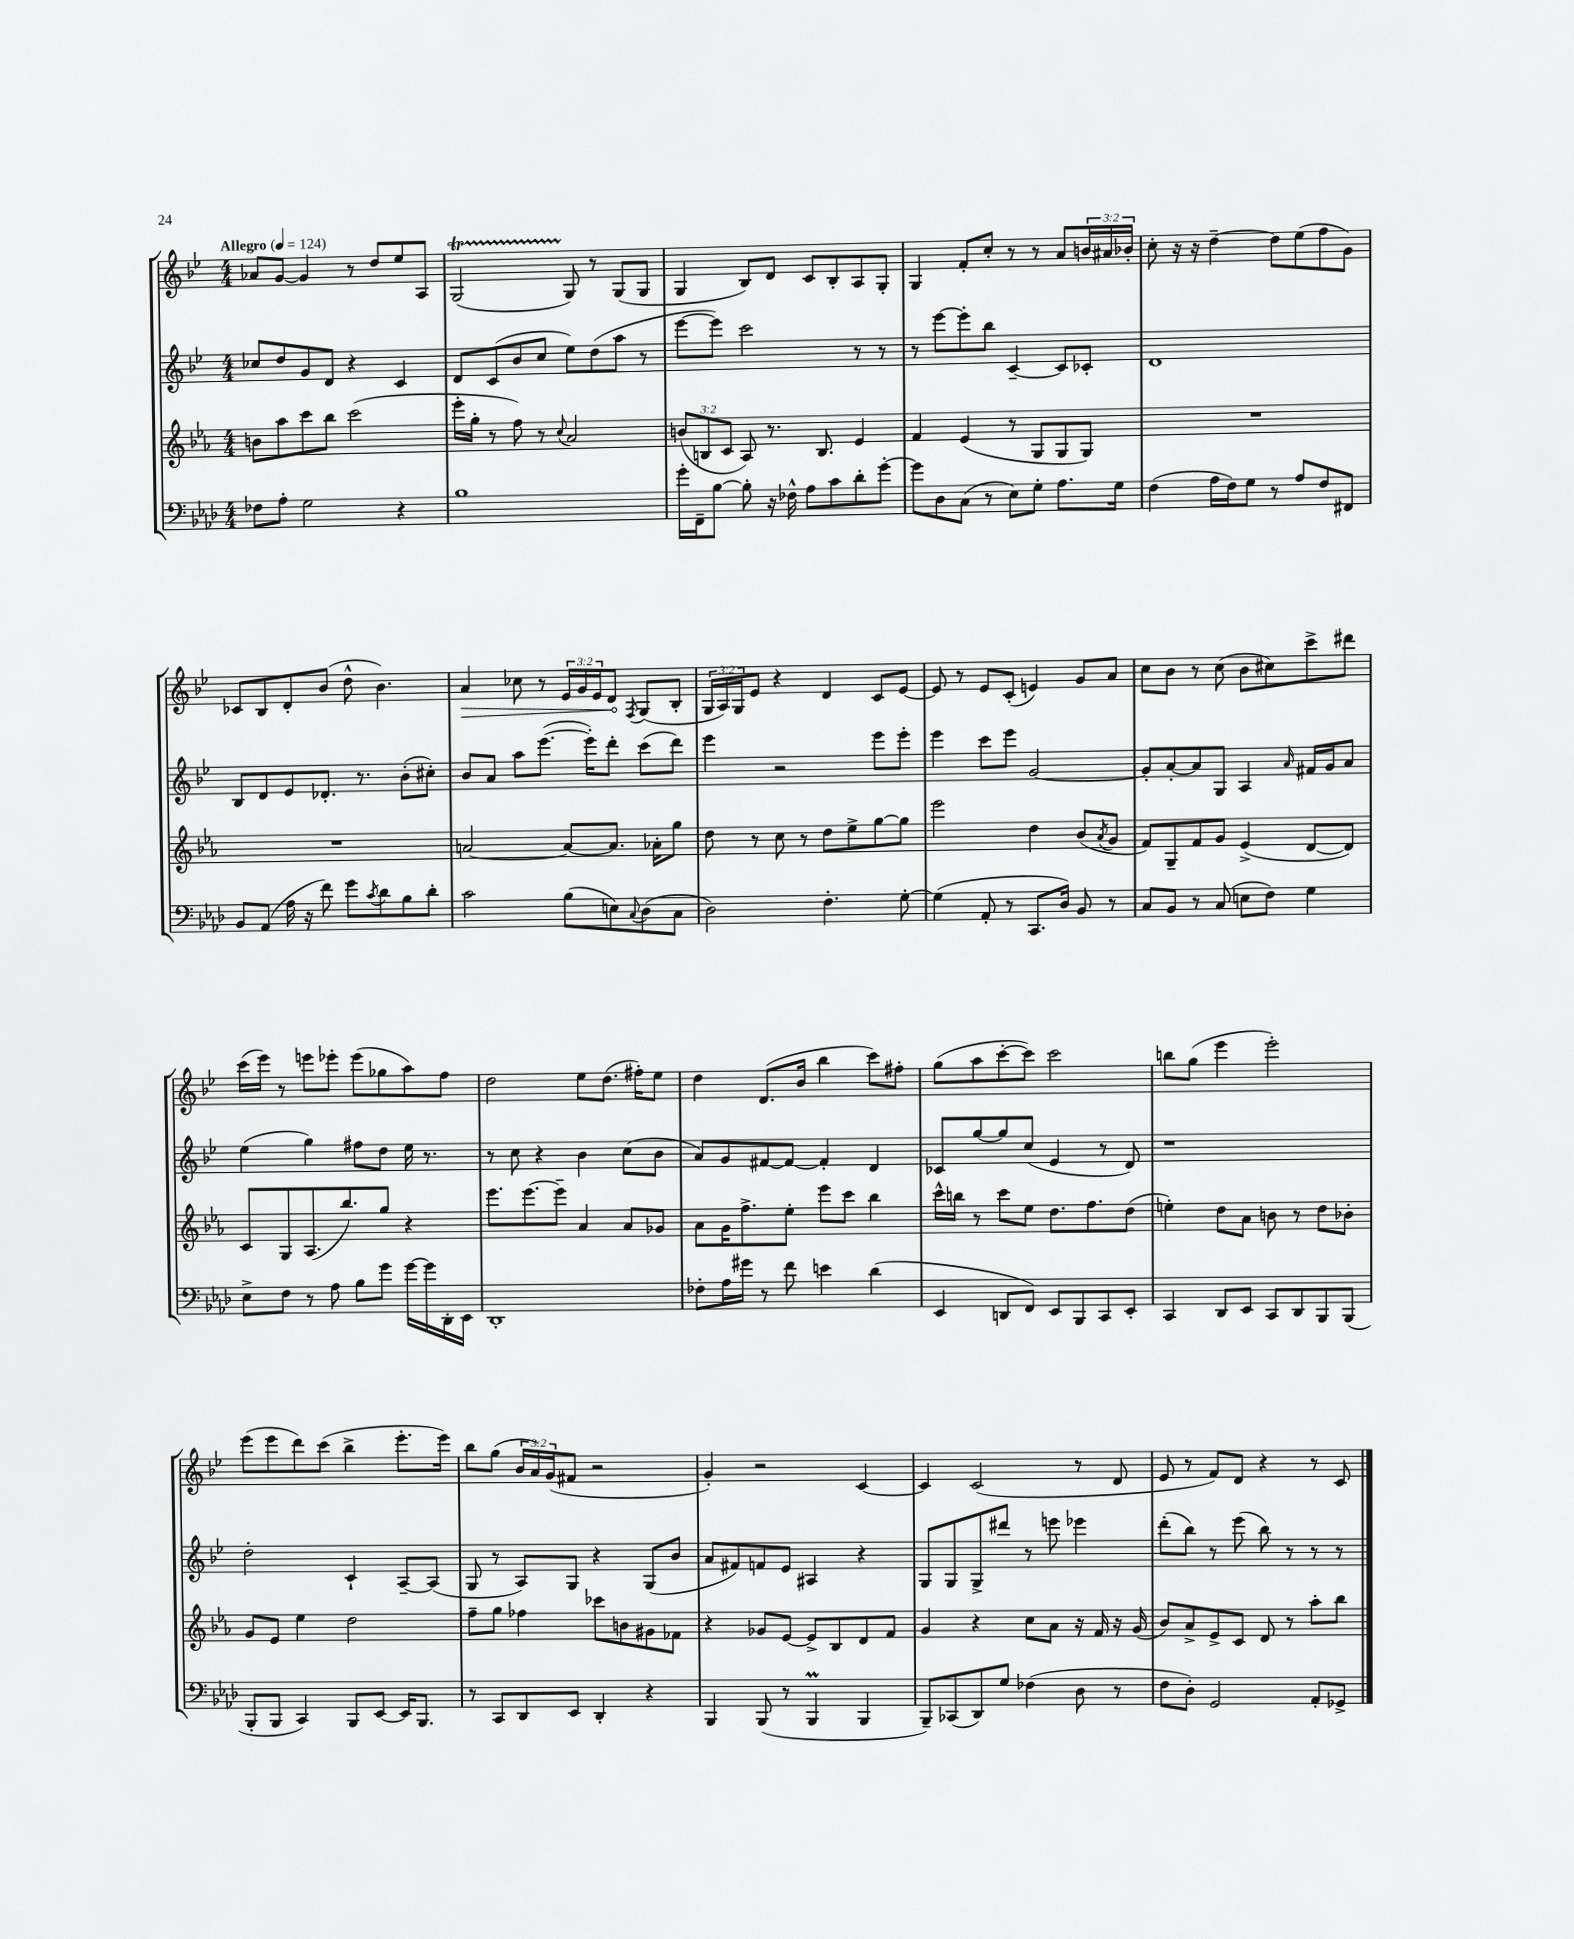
<<
\new StaffGroup <<
\new Staff = "s0" {
    \clef treble \key bes \major \numericTimeSignature \time 4/4 \override Staff.TupletNumber.text = #tuplet-number::calc-fraction-text \tempo "Allegro" 4 = 124
    aes'8 g'8~ g'4 r8 d''8 ees''8 a8 |
    g2\startTrillSpan( g8\stopTrillSpan) r8 g8( g8 |
    g4 bes8) d'8 c'8 bes8-. a8 g8-. |
    g4 f'8-. c''8-. r8 r8 a'8 \tuplet 3/2 { b'16 ais'16 bes'16-. } |
    c''8-. r16 r16 d''4~-- d''8 ees''8( f''8 g'8) |
    ces'8 bes8 d'8-. bes'8( d''8-^ bes'4.) |
    \once \override Hairpin.circled-tip = ##t a'4\> ces''8 r8 \tuplet 3/2 { ees'16 g'16 ees'16 } d'8\! \acciaccatura { f8 } g8( bes8-. |
    \tuplet 3/2 { g16 a16) g16 } ees'8 r4 d'4 c'8 ees'8~ |
    ees'8 r8 ees'8 c'8-.( e'4) g'8 a'8 |
    c''8 bes'8 r8 c''8( bes'8 cis''8) c'''8-> dis'''8 |
    c'''16( ees'''16) r8 e'''8 ees'''8-. ees'''8( ges''8 a''8) f''8 |
    d''2 ees''8 d''8.( fis''16-.) ees''8 |
    d''4 d'8.( bes'16 bes''4 c'''8) fis''8-. |
    g''8( a''8 c'''8~-. c'''8) c'''2 |
    b''8 g''8( ees'''4 ees'''2-.) |
    ees'''8( ees'''8 d'''8) c'''8( bes''4-> ees'''8.-. ees'''16) |
    bes''8 g''8( \tuplet 3/2 { bes'16 a'16) g'16( } fis'8 r2 |
    g'4-.) r2 c'4~ |
    c'4 c'2( r8 d'8 |
    ees'8 r8 f'8) d'8 r4 r8 c'8 \bar "|." |
}
\new Staff = "s1" {
    \clef treble \key bes \major \numericTimeSignature \time 4/4
    ces''8 d''8 g'8 d'8 r4 c'4 |
    d'8 c'8( bes'8 c''8 ees''8) d''8( a''8 r8 |
    ees'''8~ ees'''8) c'''2 r8 r8 |
    r8 ees'''8~ ees'''8-. bes''8 c'4~-- c'8 ces'8-. |
    d'1 |
    bes8 d'8 ees'8 des'8.-. r8. bes'8-.( cis''8-.) |
    bes'8 a'8 a''8 ees'''8.~( ees'''16-.) d'''8-. c'''8( d'''8) |
    ees'''4 r2 ees'''8 ees'''8-. |
    ees'''4 c'''8 ees'''8 g'2~ |
    g'8-. a'8~-. a'8 g8 a4 \grace { a'16 } fis'16 g'16 a'8 |
    ees''4( g''4) fis''8 d''8 ees''16 r8. |
    r8 c''8 r4 bes'4 c''8( bes'8 |
    a'8) g'8 fis'8~ fis'8~ fis'4-. d'4 |
    ces'8 g''8~ g''8 c''8( ees'4 r8 d'8) |
    r1 |
    d''2-. c'4-! a8~-- a8( |
    g8 r8 a8) g8 r4 g8( bes'8 |
    a'8 fis'8) f'8 ees'8 ais4 r4 |
    g8 g8 g8-> dis'''8 r8 e'''8 ees'''4 |
    d'''8-.( bes''8) r8 ees'''8( bes''8) r8 r8 r8 \bar "|." |
}
\new Staff = "s2" {
    \clef treble \key ees \major \numericTimeSignature \time 4/4 \override Staff.TupletNumber.text = #tuplet-number::calc-fraction-text
    b'8 aes''8 c'''8 bes''8 c'''2( |
    ees'''16-. g''16-. r8 f''8) r8 \appoggiatura { c''8 } aes'2 |
    \tuplet 3/2 { b'8( b8 c'8 } aes8) r8. b8. ees'4 |
    f'4 ees'4( r8 g8 g8 g8) |
    R1 |
    R1 |
    a'2~ a'8~ a'8. aes'16-. g''8 |
    d''8 r8 c''8 r8 d''8 ees''8-> g''8~ g''8 |
    ees'''2 d''4 bes'8( \acciaccatura { aes'8 } g'8 |
    f'8) g8-- f'8 g'8 ees'4->( d'8~ d'8) |
    c'8 g8 aes8.( bes''8.) g''8 r4 |
    ees'''8. ees'''8.~ ees'''8-- aes'4 aes'8 ges'8 |
    aes'8 g'16 f''8.-> ees''8-. ees'''8 c'''8 bes''4 |
    c'''16-^ b''16 r8 c'''8 ees''8 d''8. f''8. d''8( |
    e''4-.) d''8 aes'8 b'8 r8 d''8 bes'8-. |
    g'8 ees'8 ees''4 d''2 |
    f''8-- g''8 fes''4 ces'''8 b'8 gis'8 fes'8 |
    r4 ges'8 ees'8~ ees'8-> bes8 d'8 f'8 |
    g'4 r4 c''8 aes'8 r16 f'16 r16 g'16( |
    bes'8) aes'8-> ees'8-> c'8 d'8 r8 aes''8-. bes''8 \bar "|." |
}
\new Staff = "s3" {
    \clef bass \key aes \major \numericTimeSignature \time 4/4
    fes8 aes8-. g2 r4 |
    bes1 |
    g'16-. f,16-- bes8~ bes8-. r16 fes16-^ aes8 c'8 des'8-. g'8~-. |
    g'8 des8 c8( r8 ees8) g8-. aes8. g16 |
    f4( aes16 f16) g8 r8 aes8 f8 fis,8 |
    bes,8 aes,8( aes16 r16 f'8) g'8 \acciaccatura { c'8 } des'8 bes8 des'8-. |
    c'2 bes8( e8) \appoggiatura { c8 } des8( c8 |
    des2) f4.-. g8~-. |
    g4( aes,8-. r8 c,8. des16) bes,8 r8 |
    c8 bes,8 r8 c8( e8 f8) g4 |
    ees8-> f8 r8 aes8 bes8 g'8 g'16~ g'16 des,16-. ees,16 |
    des,1-. |
    fes8-. aes16 gis'16 r8 f'8 e'4 des'4( |
    ees,4 d,8 f,8) ees,8 bes,,8 c,8 ees,8-. |
    c,4 des,8 ees,8 c,8 des,8 bes,,8 bes,,8( |
    bes,,8-. bes,,8 c,4) bes,,8 ees,8~ ees,16 bes,,8. |
    r8 c,8 des,8 ees,8 des,4-. r4 |
    bes,,4 bes,,8( r8 bes,,4\prall bes,,4 |
    bes,,8--) ces,8( des,8) g8 fes4( des8 r8 |
    f8 des8-.) g,2 aes,8-. ges,8-> \bar "|." |
}
>>
>>
\layout { \context { \Score \remove "Bar_number_engraver" } }
